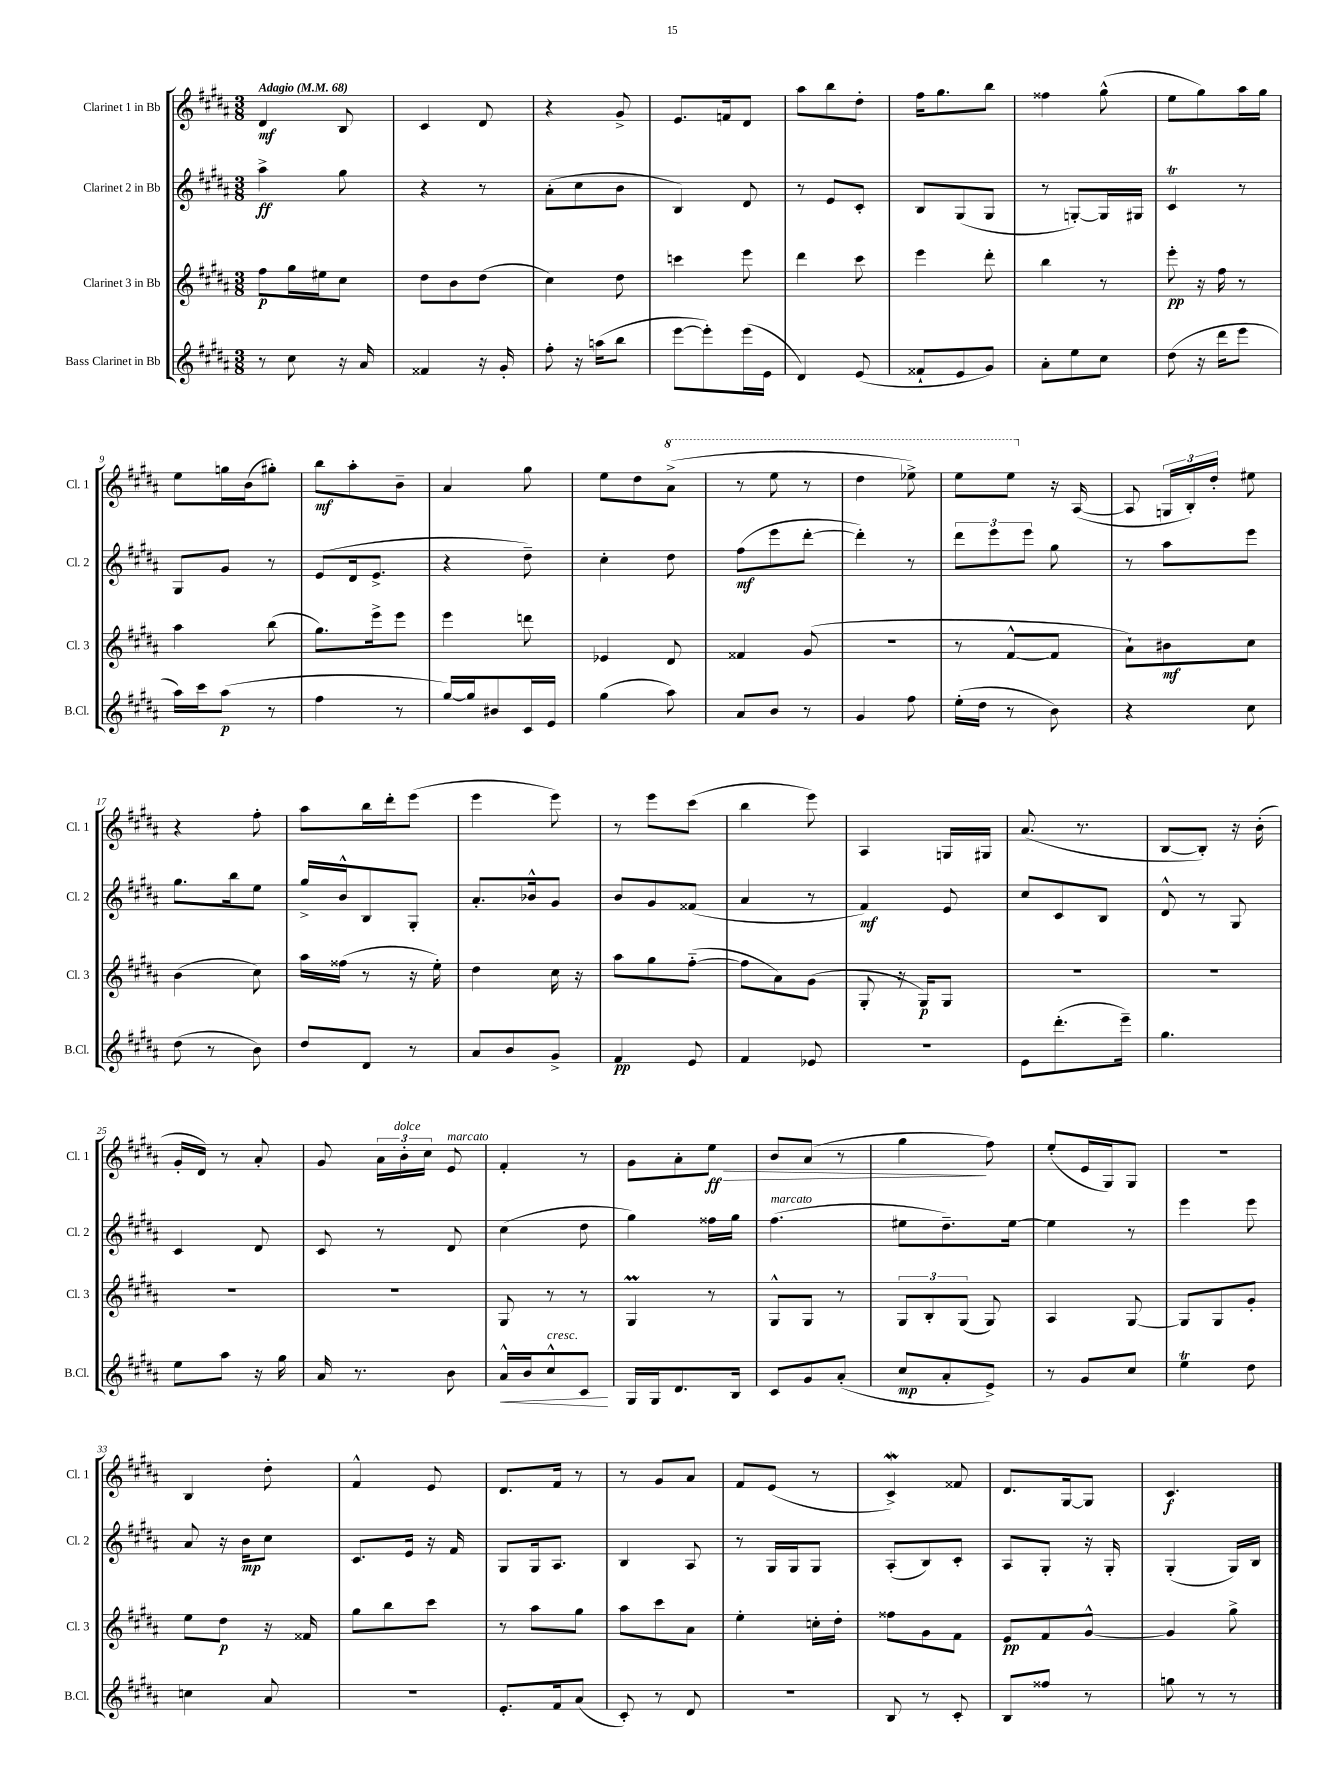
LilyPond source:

<<
\new StaffGroup <<
\new Staff = "s0" \with { instrumentName = "Clarinet 1 in Bb" shortInstrumentName = "Cl. 1" } {
    \clef treble \key b \major \numericTimeSignature \time 3/8 \tempo "Adagio" 4 = 68
    \autoBeamOff dis'4\mf b8 |
    cis'4 dis'8 |
    r4 gis'8-> |
    e'8.[ f'16 dis'8] |
    ais''8[ b''8 dis''8]-. |
    fis''16[ gis''8. b''8] |
    fisis''4 gis''8-^( |
    e''8[ gis''8) ais''16 gis''16] |
    e''8[ g''16 b'16( gis''8]-.) |
    b''8[\mf ais''8-. b'8]-- |
    ais'4 gis''8 |
    e''8[ dis''8 \ottava #1 ais''8]->( |
    r8 e'''8 r8 |
    dis'''4 ees'''8->) |
    e'''8[ e'''8] \ottava #0 r16 ais16~( |
    ais8 \tuplet 3/2 { g16[ b16-.) dis''16]-. } eis''8 |
    r4 fis''8-. |
    ais''8[ b''16 dis'''16-. e'''8]( |
    e'''4 e'''8) |
    r8 e'''8[ cis'''8]( |
    b''4 e'''8) |
    ais4 g16[ gis16] |
    ais'8.( r8. |
    b8[~ b8]-.) r16 b'16-.( |
    gis'16[-. dis'16]) r8 ais'8-. |
    gis'8 \tuplet 3/2 { ais'16[ b'16-.^\markup { \italic "dolce" } cis''16] } e'8^\markup { \italic "marcato" } |
    fis'4-. r8 |
    gis'8[ ais'8-. e''8]\ff\> |
    b'8[ ais'8]( r8 |
    gis''4\! fis''8) |
    e''8[-.( e'16 gis16) gis8] |
    R4. |
    b4 dis''8-. |
    fis'4-^ e'8 |
    dis'8.[ fis'16] r8 |
    r8 gis'8[ ais'8] |
    fis'8[ e'8]( r8 |
    cis'4->\mordent) fisis'8 |
    dis'8.[ gis16~ gis8] |
    cis'4.\f \bar "|." |
}
\new Staff = "s1" \with { instrumentName = "Clarinet 2 in Bb" shortInstrumentName = "Cl. 2" } {
    \clef treble \key b \major \numericTimeSignature \time 3/8
    \autoBeamOff ais''4->\ff gis''8 |
    r4 r8 |
    ais'8[-.( cis''8 b'8] |
    b4) dis'8 |
    r8 e'8[ cis'8]-. |
    b8[ gis8( gis8] |
    r8 g8[~-.) g16 gis16] |
    cis'4\trill r8 |
    gis8[ gis'8] r8 |
    e'8[( dis'16 e'8.]-> |
    r4 dis''8--) |
    cis''4-. dis''8 |
    fis''8[\mf( e'''8 dis'''8]~-. |
    dis'''4-.) r8 |
    \tuplet 3/2 { dis'''8[ e'''8 e'''8] } gis''8 |
    r8 ais''8[ e'''8] |
    gis''8.[ b''16 e''8] |
    gis''16[-> b'16-^ b8 gis8]-. |
    ais'8.[-. bes'16-^ gis'8] |
    b'8[ gis'8 fisis'8]( |
    ais'4 r8 |
    fis'4\mf) e'8 |
    cis''8[ cis'8 b8] |
    dis'8-^ r8 gis8 |
    cis'4 dis'8 |
    cis'8 r8 dis'8 |
    cis''4( dis''8 |
    gis''4) fisis''16[ gis''16] |
    fis''4.^\markup { \italic "marcato" }( |
    eis''8[ dis''8.--) eis''16]~ |
    eis''4 r8 |
    e'''4 e'''8 |
    ais'8 r16 b'16[\mp cis''8] |
    cis'8.[ e'16] r16 fis'16 |
    gis8[ gis16 ais8.] |
    b4 ais8 |
    r8 gis16[ gis16 gis8] |
    ais8[-.( b8) cis'8]-. |
    ais8[ gis8]-. r16 gis16-. |
    gis4-.( gis16[) b16] \bar "|." |
}
\new Staff = "s2" \with { instrumentName = "Clarinet 3 in Bb" shortInstrumentName = "Cl. 3" } {
    \clef treble \key b \major \numericTimeSignature \time 3/8
    \autoBeamOff fis''8[\p gis''16 eis''16 cis''8] |
    dis''8[ b'8 dis''8]( |
    cis''4) dis''8 |
    c'''4 e'''8 |
    dis'''4 cis'''8 |
    e'''4 dis'''8-. |
    b''4 r8 |
    e'''8-.\pp r16 fis''16 r8 |
    ais''4 b''8( |
    gis''8.[) e'''16-> e'''8] |
    e'''4 d'''8 |
    ees'4 dis'8 |
    fisis'4 gis'8( |
    R4. |
    r8 fis'8[~-^ fis'8] |
    ais'8[-!) bis'8\mf cis''8] |
    b'4( cis''8) |
    ais''16[ fisis''16]( r8 r16 e''16-.) |
    dis''4 cis''16 r16 |
    ais''8[ gis''8 fis''8]~-_( |
    fis''8[ ais'8) gis'8]( |
    gis8-. r16 gis16[\p) gis8] |
    R4. |
    R4. |
    R4. |
    R4. |
    gis8 r8 r8 |
    gis4\prall r8 |
    gis8[-^ gis8] r8 |
    \tuplet 3/2 { gis8[ b8-. gis8]( } gis8) |
    ais4 gis8~ |
    gis8[ gis8 gis'8]-. |
    e''8[ dis''8]\p r16 fisis'16 |
    gis''8[ b''8 cis'''8] |
    r8 ais''8[ gis''8] |
    ais''8[ cis'''8 ais'8] |
    e''4-. c''16[-. dis''16]-. |
    fisis''8[ gis'8 fis'8] |
    e'8[\pp fis'8 gis'8]~-^ |
    gis'4 gis''8-> \bar "|." |
}
\new Staff = "s3" \with { instrumentName = "Bass Clarinet in Bb" shortInstrumentName = "B.Cl." } {
    \clef treble \key b \major \numericTimeSignature \time 3/8
    \autoBeamOff r8 cis''8 r16 ais'16 |
    fisis'4 r16 gis'16-. |
    fis''8-. r16 a''16[( b''8] |
    e'''8[~ e'''8-.) e'''16( e'16] |
    dis'4) e'8( |
    fisis'8[-! e'8 gis'8]) |
    ais'8[-. e''8 cis''8] |
    dis''8( r16 dis'''16[ e'''8] |
    ais''16[) cis'''16 ais''8]\p( r8 |
    fis''4 r8 |
    gis''16[~) gis''16 bis'8 cis'16 e'16] |
    gis''4( ais''8) |
    ais'8[ b'8] r8 |
    gis'4 fis''8 |
    e''16[-.( dis''16] r8 b'8) |
    r4 cis''8 |
    dis''8( r8 b'8) |
    dis''8[ dis'8] r8 |
    ais'8[ b'8 gis'8]-> |
    fis'4\pp e'8 |
    fis'4 ees'8 |
    R4. |
    e'8[ dis'''8.-.( e'''16]--) |
    gis''4. |
    e''8[ ais''8] r16 gis''16 |
    ais'16 r8. b'8 |
    ais'16[-^\< b'16 cis''8-^^\markup { \italic "cresc." } cis'8]\! |
    gis16[ gis16 dis'8. b16] |
    cis'8[ gis'8 ais'8]-.( |
    cis''8[\mp ais'8-. e'8]->) |
    r8 gis'8[ cis''8] |
    e''4\trill dis''8 |
    c''4 ais'8 |
    R4. |
    e'8.[-. fis'16 ais'8]( |
    cis'8-.) r8 dis'8 |
    R4. |
    b8 r8 cis'8-. |
    b8[ fisis''8] r8 |
    g''8 r8 r8 \bar "|." |
}
>>
>>
